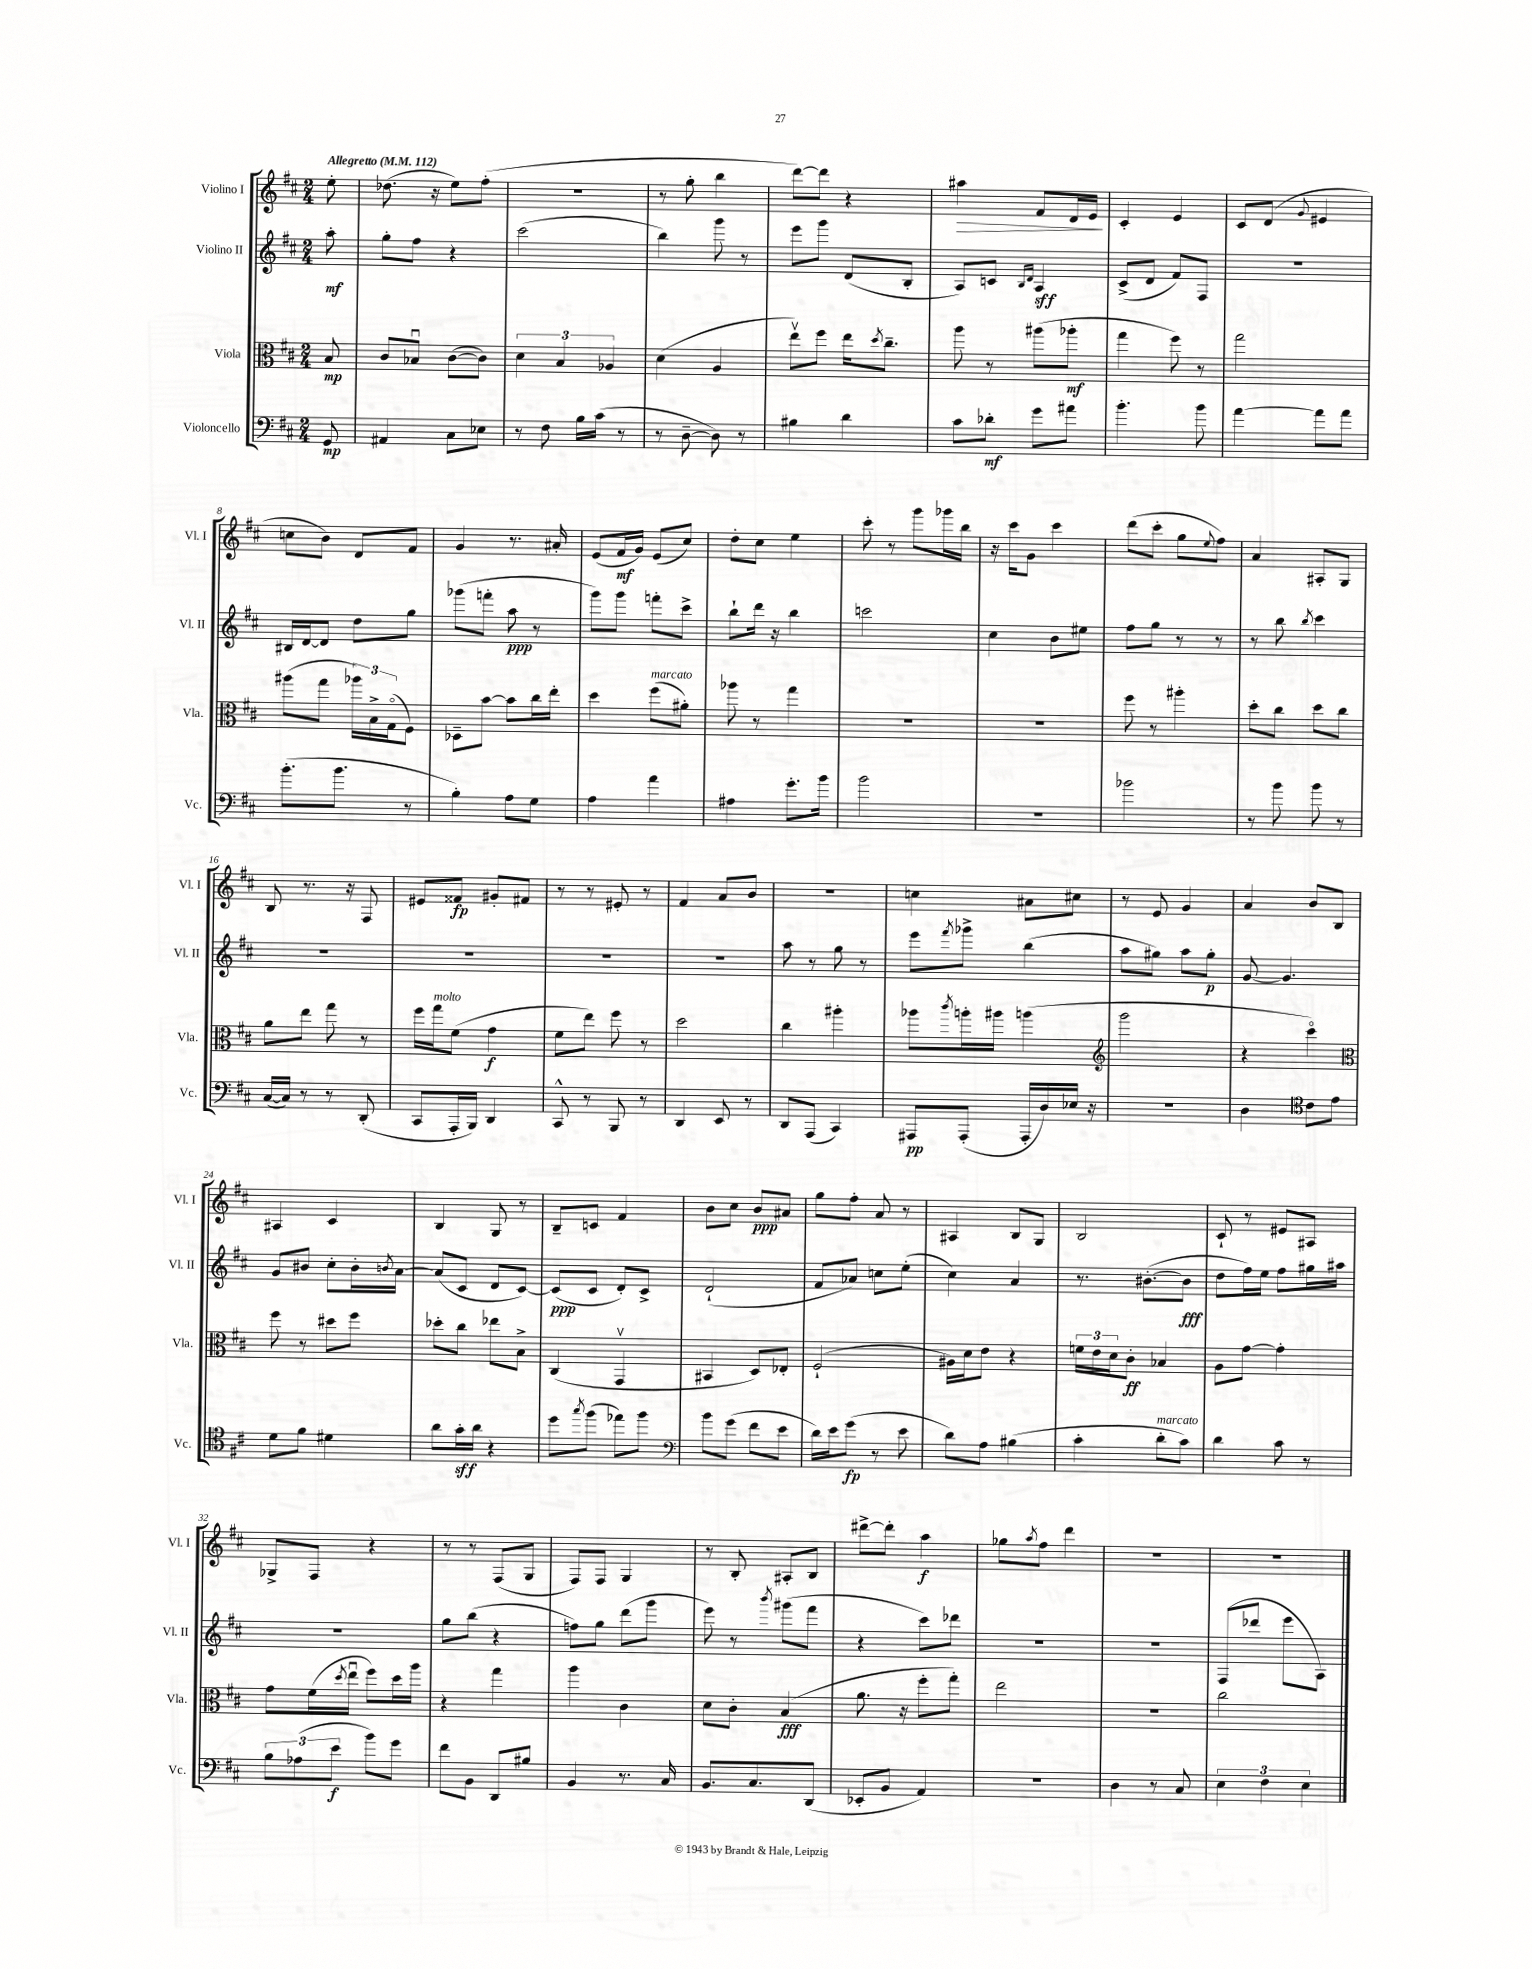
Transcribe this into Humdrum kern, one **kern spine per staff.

**kern	**dynam	**kern	**dynam	**kern	**dynam	**kern	**dynam
*part4	*part4	*part3	*part3	*part2	*part2	*part1	*part1
*staff4	*staff4	*staff3	*staff3	*staff2	*staff2	*staff1	*staff1
*I"Violoncello	*	*I"Viola	*	*I"Violino II	*	*I"Violino I	*
*I'Vc.	*	*I'Vla.	*	*I'Vl. II	*	*I'Vl. I	*
*clefF4	*	*clefC3	*	*clefG2	*	*clefG2	*
*k[f#c#]	*	*k[f#c#]	*	*k[f#c#]	*	*k[f#c#]	*
*M2/4	*	*M2/4	*	*M2/4	*	*M2/4	*
*MM112	*	*MM112	*	*MM112	*	*MM112	*
=	=	=	=	=	=	=	=
!	!	!	!	!	!	!LO:TX:a:B:t=Allegretto	!
8GG/	mp	8B/	mp	8aa'\	mf	8ee'\	.
=1	=1	=1	=1	=1	=1	=1	=1
4AA#X/	.	8c#/L	.	8gg'\L	.	(8.dd-X\	.
.	.	8B-Xu/J	.	8ff#\J	.	.	.
.	.	.	.	.	.	16r	.
8C#\L	.	([8c#\L	.	4r	.	8ee\L)	.
8E-X\J	.	8c#\J])	.	.	.	(8ff#'\J	.
=2	=2	=2	=2	=2	=2	=2	=2
8r	.	6d\	.	(2ccc#\	.	2r	.
8F#\	.	.	.	.	.	.	.
.	.	6B/	.	.	.	.	.
16B\LL	.	.	.	.	.	.	.
(16c#\JJ	.	.	.	.	.	.	.
.	.	6A-X/	.	.	.	.	.
8r	.	.	.	.	.	.	.
=3	=3	=3	=3	=3	=3	=3	=3
8r	.	(4d\	.	4bb\)	.	8r	.
[8D~\	.	.	.	.	.	8gg'\	.
8D\])	.	4A/	.	8ggg\	.	4bb\	.
8r	.	.	.	8r	.	.	.
=4	=4	=4	=4	=4	=4	=4	=4
4B#X\	.	8eev\L)	.	8eee\L	.	[8ddd\L)	.
.	.	8ff#\J	.	8ggg\J	.	8ddd\J]	.
4d\	.	16ee\KL	.	(8d/L	.	4r	.
.	.	8qdd/	.	.	.	.	.
.	.	8.cc#~\J	.	.	.	.	.
.	.	.	.	8B'/J	.	.	.
=5	=5	=5	=5	=5	=5	=5	=5
!	!	!	!	!	!	!	!LO:HP:b
8c#\L	.	8aa\	.	8A/L)	.	4aa#X\	>
8d-X'\J	mf	8r	.	8cn/J	.	.	.
.	.	.	.	16qqB/LL	.	.	.
.	.	.	.	16qqd/JJ	.	.	.
8g\L	.	(8aa#X\L	.	4A/	sff	8f#/L	.
8a#X\J	.	8aa-X'\J	mf	.	.	16d/L	.
.	.	.	.	.	.	16e/JJ	.
.	.	.	.	.	.	.	]
=6	=6	=6	=6	=6	=6	=6	=6
4.b'\	.	4gg\	.	(8c#^/L	.	4c#'/	.
.	.	.	.	8d/J	.	.	.
.	.	8ff#\)	.	8f#/L)	.	4e/	.
8b\	.	8r	.	8F#/J	.	.	.
=7	=7	=7	=7	=7	=7	=7	=7
[4a\	.	2gg\	.	2r	.	8c#/L	.
.	.	.	.	.	.	(8d/J	.
.	.	.	.	.	.	8qqg/	.
8a\L]	.	.	.	.	.	4e#X/	.
8a\J	.	.	.	.	.	.	.
!!LO:LB:g=z
=8	=8	=8	=8	=8	=8	=8	=8
(8.b'\L	.	(8aa#X\L	.	16B#X/LL	.	8ccn\L	.
.	.	.	.	[16d/J	.	.	.
.	.	8gg\J	.	8d/J]	.	8b\J)	.
8.b\J	.	.	.	.	.	.	.
.	.	24aa-X\LL)	.	8dd\L	.	8d/L	.
.	.	24B^\	.	.	.	.	.
.	.	(24G\J	.	.	.	.	.
8r	.	8F#\J)	.	8gg\J	.	8f#/J	.
=9	=9	=9	=9	=9	=9	=9	=9
4B'\)	.	8D-X~\L	.	(8ggg-X\L	.	4g/	.
.	.	[8b\J	.	8fffn'\J	.	.	.
8A\L	.	8b\L]	.	8aa\	ppp	8.r	.
8G\J	.	16cc#\L	.	8r	.	.	.
.	.	16ee'\JJ	.	.	.	16a#X'/	.
=10	=10	=10	=10	=10	=10	=10	=10
4A\	.	4dd\	.	8ggg\L)	.	(8e/L	.
.	.	.	.	8ggg\J	.	16f#/L	mf
.	.	.	.	.	.	16g/JJ)	.
!	!	!LO:TX:a:i:t=marcato	!	!	!	!	!
4a\	.	(8ff#\L	.	8fffn'\L	.	(8e/L	.
.	.	8a#X'\J)	.	8ccc#^\J	.	8cc#/J)	.
=11	=11	=11	=11	=11	=11	=11	=11
4A#X\	.	8aa-X\	.	8bb`\L	.	8dd'\L	.
.	.	8r	.	16ddd\Jk	.	8cc#\J	.
.	.	.	.	16r	.	.	.
8.g'\L	.	4gg\	.	4bb\	.	4ee\	.
16b\Jk	.	.	.	.	.	.	.
=12	=12	=12	=12	=12	=12	=12	=12
2b\	.	2r	.	2cccn\	.	8ccc#'\	.
.	.	.	.	.	.	8r	.
.	.	.	.	.	.	8ggg\L	.
.	.	.	.	.	.	16ggg-X\L	.
.	.	.	.	.	.	16bb\JJ	.
=13	=13	=13	=13	=13	=13	=13	=13
2r	.	2r	.	4cc#\	.	16r	.
.	.	.	.	.	.	16ccc#\KL	.
.	.	.	.	.	.	8g\J	.
.	.	.	.	8b\L	.	4ccc#\	.
.	.	.	.	8ee#X\J	.	.	.
=14	=14	=14	=14	=14	=14	=14	=14
2b-X\	.	8ff#\	.	8ff#\L	.	(8ddd\L	.
.	.	8r	.	8gg\J	.	8ccc#'\J	.
.	.	4aa#X'\	.	8r	.	8gg\L	.
.	.	.	.	.	.	8qqee/	.
.	.	.	.	8r	.	8ff#\J)	.
=15	=15	=15	=15	=15	=15	=15	=15
8r	.	8dd'\L	.	8r	.	4a/	.
8b\	.	8cc#\J	.	8bb\	.	.	.
.	.	.	.	8qbb/	.	.	.
8b\	.	8dd\L	.	4ccc#\	.	8A#X'/L	.
8r	.	8cc#\J	.	.	.	8G/J	.
!!LO:LB:g=z
=16	=16	=16	=16	=16	=16	=16	=16
([16C#/LL	.	8a\L	.	2r	.	8B/	.
16C#/JJ])	.	.	.	.	.	.	.
8r	.	8ee\J	.	.	.	8.r	.
8r	.	8gg\	.	.	.	.	.
.	.	.	.	.	.	16r	.
(8DD'/	.	8r	.	.	.	8F#/	.
=17	=17	=17	=17	=17	=17	=17	=17
8CC#/L	.	16ff#\LL	.	2r	.	8e#X/L	.
!	!	!LO:TX:a:i:t=molto	!	!	!	!	!
.	.	16gg\J	.	.	.	.	.
16AAA'/L	.	(8f#\J	.	.	.	8f##X/J	fp
16BBB/JJ)	.	.	.	.	.	.	.
4DD/	.	4g\	f	.	.	8g#X'/L	.
.	.	.	.	.	.	8f#X/J	.
=18	=18	=18	=18	=18	=18	=18	=18
8CC#^^/	.	8f#\L	.	2r	.	8r	.
8r	.	8ee\J)	.	.	.	8r	.
8BBB/	.	8ff#\	.	.	.	8e#X'/	.
8r	.	8r	.	.	.	8r	.
=19	=19	=19	=19	=19	=19	=19	=19
4DD/	.	2dd\	.	2r	.	4f#/	.
8EE/	.	.	.	.	.	8a/L	.
8r	.	.	.	.	.	8b/J	.
=20	=20	=20	=20	=20	=20	=20	=20
8DD/L	.	4cc#\	.	8aa\	.	2r	.
(8AAA/J	.	.	.	8r	.	.	.
4CC#/)	.	4aa#X'\	.	8gg\	.	.	.
.	.	.	.	8r	.	.	.
=21	=21	=21	=21	=21	=21	=21	=21
8AAA#X/L	pp	8aa-X\L	.	8eee\L	.	4ccn\	.
.	.	8qccc#/	.	8qfff#/	.	.	.
(8AAA#'/J	.	16aan'\L	.	8ggg-X^\J	.	.	.
.	.	16aa#X\JJ	.	.	.	.	.
16AAA#'/LL	.	(4aan\	.	(4bb\	.	8a#X\L	.
16D/)	.	.	.	.	.	.	.
16E-X/JJ	.	.	.	.	.	8cc#X\J	.
16r	.	.	.	.	.	.	.
=22	=22	=22	=22	=22	=22	=22	=22
*	*	*clefG2	*	*	*	*	*
2r	.	2ggg\	.	8aa\L	.	8r	.
.	.	.	.	8gg#X\J)	.	8e/	.
.	.	.	.	8aa\L	.	4g/	.
.	.	.	.	8gg#'\J	p	.	.
=23	=23	=23	=23	=23	=23	=23	=23
4D\	.	4r	.	[8g/	.	4a/	.
.	.	.	.	4.g/]	.	.	.
*clefC4	*	*	*	*	*	*	*
8c#\L	.	4ccc#\)	.	.	.	8b/L	.
8e\J	.	.	.	.	.	8B/J	.
!!LO:LB:g=z
=24	=24	=24	=24	=24	=24	=24	=24
*	*	*clefC3	*	*	*	*	*
8d\L	.	8ff#\	.	8g/L	.	4A#X/	.
8f#\J	.	8r	.	8b#X/J	.	.	.
4d#X\	.	8dd#X\L	.	8cc#'\L	.	4c#/	.
.	.	8ff#\J	.	16b#'\L	.	.	.
.	.	.	.	8qbn/	.	.	.
.	.	.	.	[16a\JJ	.	.	.
=25	=25	=25	=25	=25	=25	=25	=25
8a\L	.	8dd-X'\L	.	(8a/L]	.	4B/	.
16g'\L	sff	8cc#\J	.	8c#/J	.	.	.
16a\JJ	.	.	.	.	.	.	.
4r	.	8ee-X\L	.	8d/L	.	8G/	.
.	.	8B^\J	.	[8c#/J)	.	8r	.
=26	=26	=26	=26	=26	=26	=26	=26
8dd\L	.	(4C#/	.	(8c#/L]	ppp	8B~/L	.
8qgg/	.	.	.	.	.	.	.
(8ff#\J	.	.	.	8c#/J	.	8cn/J	.
8ee-X\L)	.	4GGv/	.	8d'/L)	.	4f#/	.
8ff#\J	.	.	.	8c#^/J	.	.	.
=27	=27	=27	=27	=27	=27	=27	=27
*clefF4	*	*	*	*	*	*	*
8b\L	.	4BB#X/	.	(2d`/	.	8b\L	.
(8g\J	.	.	.	.	.	8cc#\J	.
8f#\L	.	8D/L)	.	.	.	8b/L	ppp
8e\J	.	8E-X'/J	.	.	.	8a#X/J	.
=28	=28	=28	=28	=28	=28	=28	=28
16d\LL)	.	(2F#`/	.	8f#/L	.	8gg\L	.
16e\J	.	.	.	.	.	.	.
(8g\J	fp	.	.	8a-X/J)	.	8ff#'\J	.
8r	.	.	.	8ccn\L	.	8a/	.
8e\	.	.	.	(8ee'\J	.	8r	.
=29	=29	=29	=29	=29	=29	=29	=29
8d\L)	.	16A#X\LL)	.	4cc#\)	.	4A#X/	.
.	.	16d\J	.	.	.	.	.
8A\J	.	8e\J	.	.	.	.	.
(4B#X\	.	4r	.	4a/	.	8B/L	.
.	.	.	.	.	.	8G/J	.
=30	=30	=30	=30	=30	=30	=30	=30
4c#'\	.	24fn\LL	.	8.r	.	2B/	.
.	.	24e\	.	.	.	.	.
.	.	24d\J	.	.	.	.	.
.	.	8c#'\J	ff	.	.	.	.
.	.	.	.	([8.b#X'\L	.	.	.
!LO:TX:a:i:t=marcato	!	!	!	!	!	!	!
8d'\L	.	4B-X/	.	.	.	.	.
8c#\J)	.	.	.	8b#\J]	fff	.	.
=31	=31	=31	=31	=31	=31	=31	=31
4d\	.	8A\L	.	8dd\L	.	8c#`/	.
.	.	[8g\J	.	16ff#\L)	.	8r	.
.	.	.	.	16ee\JJ	.	.	.
8c#\	.	4g'\]	.	8ff#\L	.	8e#X/L	.
8r	.	.	.	16gg#X\L	.	8A#X/J	.
.	.	.	.	16aa#X\JJ	.	.	.
!!LO:LB:g=z
=32	=32	=32	=32	=32	=32	=32	=32
12B\L	.	8g\L	.	2r	.	8G-X^/L	.
(12A-X\	.	.	.	.	.	.	.
.	.	(16f#\L	.	.	.	8F#/J	.
12e\J	f	.	.	.	.	.	.
.	.	8qdd/	.	.	.	.	.
.	.	16eeu\JJ	.	.	.	.	.
8b\L)	.	8ff#\L)	.	.	.	4r	.
8g\J	.	16dd\L	.	.	.	.	.
.	.	16aa\JJ	.	.	.	.	.
=33	=33	=33	=33	=33	=33	=33	=33
8f#\L	.	4r	.	8gg\L	.	8r	.
8BB\J	.	.	.	(8bb\J	.	8r	.
8DD/L	.	4gg\	.	4r	.	(8F#/L	.
8B#X/J	.	.	.	.	.	8G/J	.
=34	=34	=34	=34	=34	=34	=34	=34
4BB/	.	4aa\	.	8ffn\L)	.	8F#/L)	.
.	.	.	.	8gg\J	.	8F#/J	.
8.r	.	4c#\	.	(8ddd\L	.	4G/	.
.	.	.	.	8ggg\J	.	.	.
16C#/	.	.	.	.	.	.	.
=35	=35	=35	=35	=35	=35	=35	=35
8.BB/L	.	8d\L	.	8eee\)	.	8r	.
.	.	8c#'\J	.	8r	.	8B'/	.
8.C#/	.	.	.	.	.	.	.
.	.	.	.	8qbbb/	.	.	.
.	.	(4B/	fff	(8ggg#X\L	.	8A#X'/L	.
(8DD/J	.	.	.	8fff#\J	.	8B/J	.
=36	=36	=36	=36	=36	=36	=36	=36
8EE-X'/L	.	8.a\	.	4r	.	[8ddd#X^\L	.
8BB/J	.	.	.	.	.	8ddd#'\J]	.
.	.	16r	.	.	.	.	.
4AA/)	.	8ff#'\L	.	8ccc#\L)	.	4aa\	f
.	.	8gg'\J)	.	8ddd-X\J	.	.	.
=37	=37	=37	=37	=37	=37	=37	=37
2r	.	2ee\	.	2r	.	8gg-X\L	.
.	.	.	.	.	.	8qaa/	.
.	.	.	.	.	.	8ff#\J	.
.	.	.	.	.	.	4ddd\	.
=38	=38	=38	=38	=38	=38	=38	=38
4D\	.	2r	.	2r	.	2r	.
8r	.	.	.	.	.	.	.
8C#/	.	.	.	.	.	.	.
=39	=39	=39	=39	=39	=39	=39	=39
6E\	.	2cc#\	.	(8F#/L	.	2r	.
.	.	.	.	8ddd-X/J	.	.	.
6F#\	.	.	.	.	.	.	.
.	.	.	.	8eee\L	.	.	.
6E\	.	.	.	.	.	.	.
.	.	.	.	8A\J)	.	.	.
==	==	==	==	==	==	==	==
*-	*-	*-	*-	*-	*-	*-	*-
